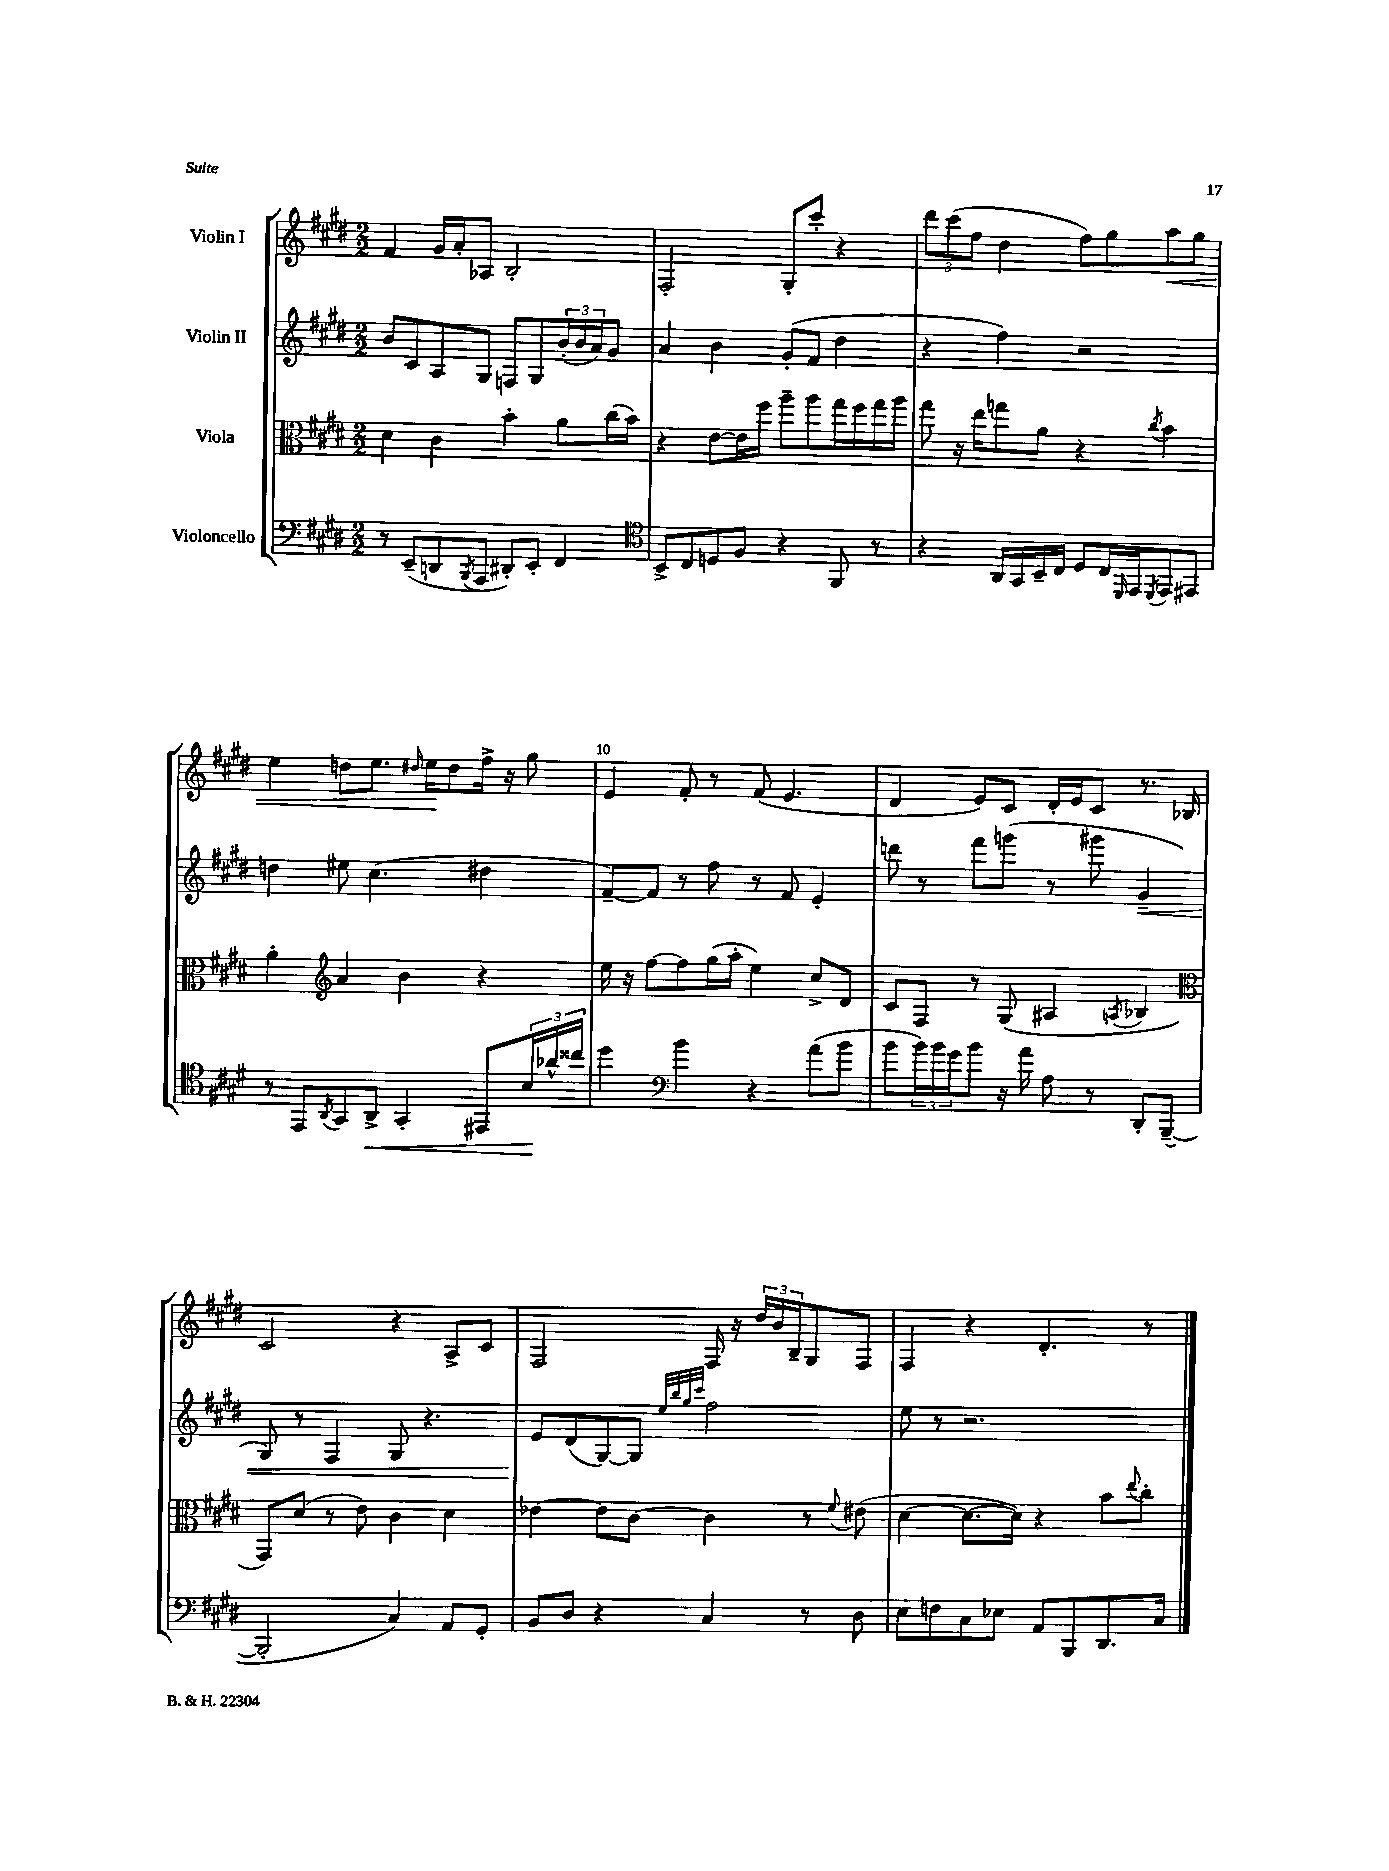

**kern	**kern	**kern	**kern
*staff4	*staff3	*staff2	*staff1
*clefF4	*clefC3	*clefG2	*clefG2
*k[f#c#g#d#]	*k[f#c#g#d#]	*k[f#c#g#d#]	*k[f#c#g#d#]
*M2/2	*M2/2	*M2/2	*M2/2
8r	4d#	8b	4f#
(8EE~	.	8c#	.
8DD	4c#	8A	16g#
.	.	.	16a'
8qBBB	.	.	.
8AAA	.	8G#	8A-
8DD#')	4b'	8F	2B'
8EE'	.	8G#	.
4FF#	8a	(24b'	.
.	.	24b	.
.	.	24a)	.
.	(16cc#	8g#	.
.	16b)	.	.
=	=	=	=
*clefC4	*	*	*
8BB^	4r	4a	2F#'
8C#	.	.	.
8D	[8e	4b	.
8F#	16e]	.	.
.	16ff#	.	.
4r	8aa~	(8g#'	8G#'
.	8aa	8f#	8ccc#'
8FF#	16gg#	4dd#	4r
.	16ff#	.	.
8r	16gg#	.	.
.	16aa	.	.
=	=	=	=
4r	8gg#	4r	12ddd#
.	.	.	(12ccc#
.	16r	.	.
.	.	.	12ff#
.	16ee	.	.
16AA	8gg	4ff#)	4dd#
16GG#	.	.	.
16BB~	8a	.	.
16C#	.	.	.
8D#	4r	2r	8ff#)
16C#	.	.	8gg#
16qqDD#	.	.	.
16EE	.	.	.
8qDD#	8qcc#	.	.
8EE	4b	.	8aa
8EE#	.	.	8gg#
=	=	=	=
8r	4a'	4dd	4ee
8EE	.	.	.
*	*clefG2	*	*
8qAA	.	.	.
8GG#	4a	8ee#	8dd
8AA^	.	(4.cc#	8.ee
4GG#'	4b	.	.
.	.	.	16qqdd#
.	.	.	16ee
.	.	.	8dd#
8EE#	4r	4dd#	16ff#^
.	.	.	16r
24B	.	.	8gg#
24a-^^	.	.	.
24cc##	.	.	.
=	=	=	=
4dd#	16ee	[8f#~)	4e
.	16r	.	.
.	[8ff#	8f#]	.
*clefF4	*	*	*
4b	8ff#]	8r	8f#'
.	(16gg#	8ff#	8r
.	16aa'	.	.
4r	4ee)	8r	(8f#
.	.	8f#	4.e
(8a	8cc#^	4e'	.
8b	8d#	.	.
=	=	=	=
8b	8c#	8ddd	4d#
24b)	8F#	8r	.
24b	.	.	.
24g#	.	.	.
8b	8r	8fff#	8e)
16r	(8G#	(8ggg	8c#
16a	.	.	.
8A	4A#	8r	16d#'
.	.	.	16e
8r	.	8ggg#	8c#
.	8qA	.	.
8DD#'	4B-	4g#~	8.r
([8BBB~	.	.	.
.	.	.	16B-
=	=	=	=
*	*clefC3	*	*
2BBB']	8GG#)	8G#)	2c#
.	(8d#	8r	.
.	8r	4F#	.
.	8e)	.	.
4C#)	4c#	8G#	4r
.	.	4.r	.
8AA	4d#	.	8A^
8GG#'	.	.	8c#
=	=	=	=
8BB	[4e-	8e	2F#
8D#	.	(8d#	.
4r	8e-]	[8G#)	.
.	[8c#	8G#]	.
.	.	32qqee	.
.	.	32qqbb	.
.	.	32qqgg#	.
.	.	32qqccc#	.
4C#	4c#]	2ff#	16F#
.	.	.	16r
.	.	.	24dd#
.	.	.	24b
.	.	.	24B~
8r	8r	.	8G#
.	8qqf#	.	.
8D#	(8e#	.	8F#
=	=	=	=
8E	[4d#	8ee	4F#
8F	.	8r	.
8C#	8.d#_	2.r	4r
8E-	.	.	.
.	16d#])	.	.
8AA	4r	.	4.d#'
8BBB	.	.	.
8.DD#	8b	.	.
.	8qqee	.	.
.	8cc#'	.	8r
16C#	.	.	.
==	==	==	==
*-	*-	*-	*-
